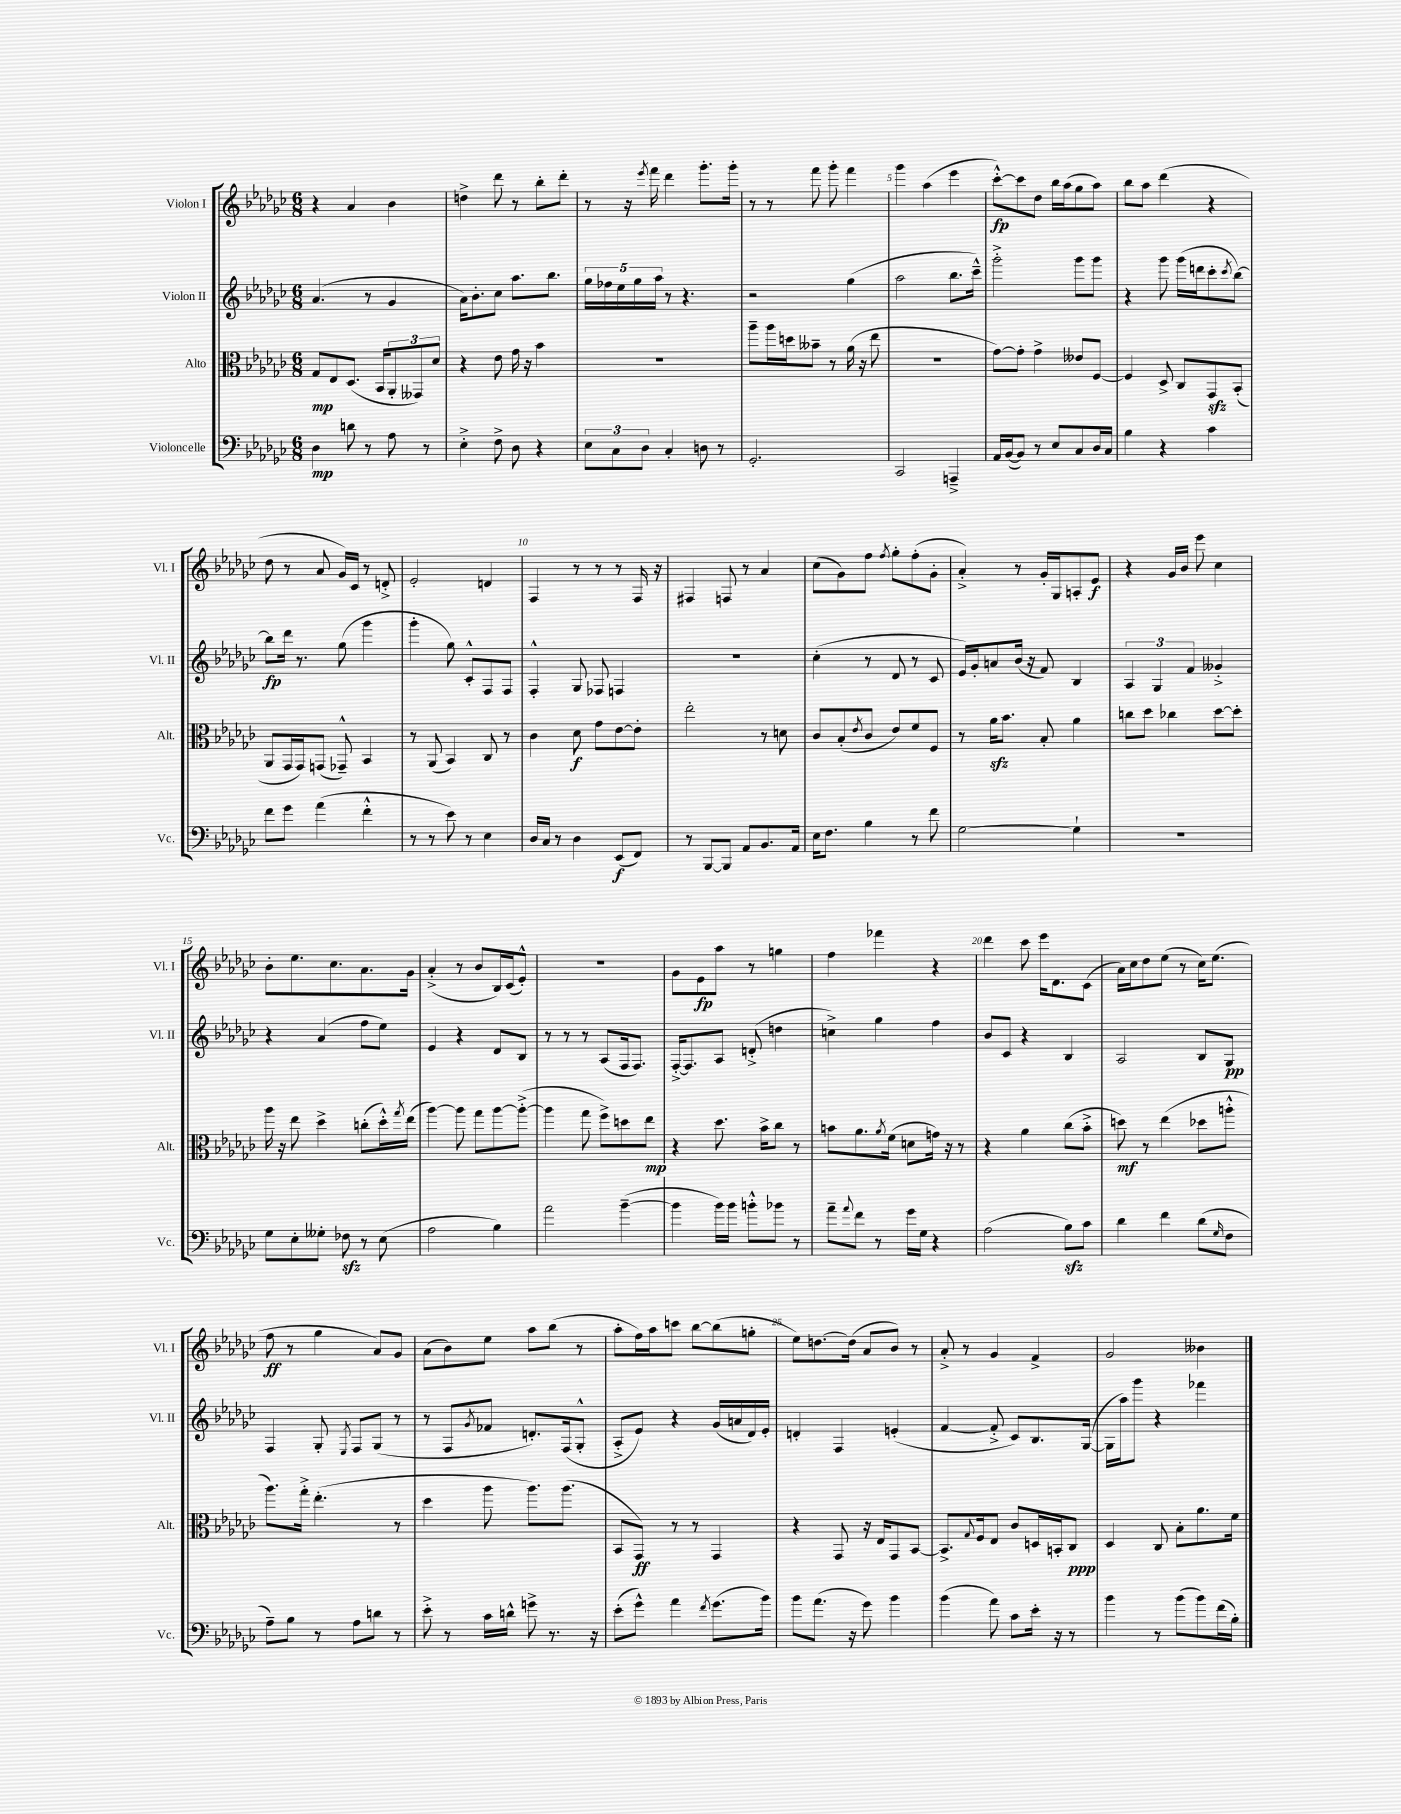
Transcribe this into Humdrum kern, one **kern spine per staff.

**kern	**dynam	**kern	**dynam	**kern	**dynam	**kern	**dynam
*part4	*part4	*part3	*part3	*part2	*part2	*part1	*part1
*staff4	*staff4	*staff3	*staff3	*staff2	*staff2	*staff1	*staff1
*I"Violoncelle	*	*I"Alto	*	*I"Violon II	*	*I"Violon I	*
*I'Vc.	*	*I'Alt.	*	*I'Vl. II	*	*I'Vl. I	*
*clefF4	*	*clefC3	*	*clefG2	*	*clefG2	*
*k[b-e-a-d-g-c-]	*	*k[b-e-a-d-g-c-]	*	*k[b-e-a-d-g-c-]	*	*k[b-e-a-d-g-c-]	*
*M6/8	*	*M6/8	*	*M6/8	*	*M6/8	*
=1	=1	=1	=1	=1	=1	=1	=1
4D-\	mp	8G-/L	mp	(4.a-/	.	4r	.
.	.	8E-/	.	.	.	.	.
8dn\	.	(8.D-/J	.	.	.	4a-/	.
8r	.	.	.	8r	.	.	.
.	.	16BB-/KL	.	.	.	.	.
8A-\	.	12AA-'/	.	4g-/	.	4b-\	.
.	.	12GG--X/)	.	.	.	.	.
8r	.	.	.	.	.	.	.
.	.	12d-/J	.	.	.	.	.
=2	=2	=2	=2	=2	=2	=2	=2
4E-'^\	.	4r	.	16a-\KL)	.	4ddn^\	.
.	.	.	.	8.b-'\	.	.	.
8F^\	.	8e-\	.	8cc-\J	.	8ddd-\	.
8D-\	.	16g-\	.	8.aa-\L	.	8r	.
.	.	16r	.	.	.	.	.
4r	.	4b-\	.	.	.	8bb-'\L	.
.	.	.	.	8.bb-\J	.	.	.
.	.	.	.	.	.	8ddd-'\J	.
=3	=3	=3	=3	=3	=3	=3	=3
12E-\L	.	2.r	.	20gg-\LL	.	8r	.
.	.	.	.	20ff-X\	.	.	.
12C-\	.	.	.	.	.	.	.
.	.	.	.	20ee-\	.	.	.
.	.	.	.	.	.	16r	.
.	.	.	.	20gg-\	.	.	.
12D-\J	.	.	.	.	.	.	.
.	.	.	.	.	.	8qeee-/	.
.	.	.	.	.	.	16fff\	.
.	.	.	.	20aa-\JJ	.	.	.
4C-'/	.	.	.	8r	.	4ddd-\	.
.	.	.	.	4.r	.	.	.
8Dn\	.	.	.	.	.	8.ggg-'\L	.
8r	.	.	.	.	.	.	.
.	.	.	.	.	.	16ggg-'\Jk	.
=4	=4	=4	=4	=4	=4	=4	=4
2.GG-'/	.	8aa-~\L	.	2r	.	8r	.
.	.	16aa-\L	.	.	.	8r	.
.	.	16ddn\J	.	.	.	.	.
.	.	8b--X~\J	.	.	.	8fff\	.
.	.	8r	.	.	.	8ggg-'\	.
.	.	(16a-\	.	(4gg-\	.	4fff\	.
.	.	16r	.	.	.	.	.
.	.	8ee-\	.	.	.	.	.
=5	=5	=5	=5	=5	=5	=5	=5
2CC-/	.	2.r	.	2aa-\	.	4ggg-\	.
.	.	.	.	.	.	(4aa-\	.
4AAAn~^/	.	.	.	8.bb-\L	.	4eee-\	.
.	.	.	.	16ccc-~^^\Jk)	.	.	.
=6	=6	=6	=6	=6	=6	=6	=6
16AA-/LL	.	[8g-\L)	.	2ggg-'^\	.	[8ccc-'^^\L)	fp
([16BB-/J	.	.	.	.	.	.	.
8BB-/J])	.	8g-'\J]	.	.	.	8ccc-\]	.
8r	.	4g-^\	.	.	.	8dd-\J	.
8E-/L	.	.	.	.	.	16bb-\LL	.
.	.	.	.	.	.	(16aa-\J	.
8C-/	.	8e--X/L	.	8ggg-\L	.	8gg-\	.
16D-/L	.	[8F/J	.	8ggg-\J	.	8aa-\J)	.
16C-/JJ	.	.	.	.	.	.	.
=7	=7	=7	=7	=7	=7	=7	=7
4B-\	.	4F/]	.	4r	.	8bb-\L	.
.	.	.	.	.	.	8aa-\J	.
4r	.	8D-^/	.	8ggg-\	.	(4ddd-\	.
.	.	8C-/L	.	(16ggg-\LL	.	.	.
.	.	.	.	16dddn\J	.	.	.
4c-\	.	8GG-zz/	.	8ccc-'\	.	4r	.
.	.	.	.	8qccc-/	.	.	.
.	.	(8BB-'/J	.	[8bb-\J)	.	.	.
!!LO:LB:g=z
=8	=8	=8	=8	=8	=8	=8	=8
8f\L	.	8AA-/L	.	8bb-\L]	fp	8dd-\	.
8g-\J	.	16GG-/L	.	16ddd-\Jk	.	8r	.
.	.	16GG-/J)	.	8.r	.	.	.
(4a-\	.	(8GGn/J	.	.	.	8a-/	.
.	.	8GG-X~^^/)	.	(8gg-\	.	16g-/LL)	.
.	.	.	.	.	.	16c-/JJ	.
4f'^^\	.	4BB-/	.	4ggg-\	.	8r	.
.	.	.	.	.	.	8dn'^/	.
=9	=9	=9	=9	=9	=9	=9	=9
8r	.	8r	.	4ggg-'\	.	2e-'/	.
8r	.	(8AA-/	.	.	.	.	.
8e-\)	.	4BB-/)	.	8gg-\)	.	.	.
8r	.	.	.	8c-'^^/L	.	.	.
4E-\	.	8C-/	.	8F/	.	4dn/	.
.	.	8r	.	8F/J	.	.	.
=10	=10	=10	=10	=10	=10	=10	=10
16D-/LL	.	4c-\	.	4F'^^/	.	4F/	.
16C-/JJ	.	.	.	.	.	.	.
8r	.	.	.	.	.	.	.
4D-\	.	8d-\	f	8G-/	.	8r	.
.	.	8g-\L	.	8F-X/	.	8r	.
(8EE-/L	f	[8e-\	.	4Fn/	.	8r	.
8FF/J)	.	8e-'\J]	.	.	.	16F/	.
.	.	.	.	.	.	16r	.
=11	=11	=11	=11	=11	=11	=11	=11
8r	.	2ee-'\	.	2.r	.	4F#X/	.
[8BBB-/L	.	.	.	.	.	.	.
8BBB-/J]	.	.	.	.	.	8Fn/	.
8AA-/L	.	.	.	.	.	8r	.
8.BB-/	.	8r	.	.	.	4a-/	.
.	.	8dn\	.	.	.	.	.
16AA-/Jk	.	.	.	.	.	.	.
=12	=12	=12	=12	=12	=12	=12	=12
16E-\KL	.	8c-/L	.	(4cc-'\	.	(8cc-\L	.
8.F\J	.	.	.	.	.	.	.
.	.	(8B-'/	.	.	.	8g-\)	.
.	.	8qe-/	.	.	.	.	.
4B-\	.	8c-/J	.	8r	.	8ff\J	.
.	.	.	.	.	.	8qff/	.
.	.	8e-/L)	.	8d-/	.	8gg-'\L	.
8r	.	8f/	.	8r	.	(8ff'\	.
8f\	.	8F/J	.	8c-/	.	8g-'\J	.
=13	=13	=13	=13	=13	=13	=13	=13
[2G-\	.	8r	.	16e-/LL)	.	4a-'^/)	.
.	.	.	.	16g-'/J	.	.	.
.	.	16a-zz\KL	.	8an/	.	.	.
.	.	8.b-\J	.	.	.	.	.
.	.	.	.	(16b-/Jk	.	8r	.
.	.	.	.	16r	.	.	.
.	.	8B-'/	.	8f/)	.	16g-'/LL	.
.	.	.	.	.	.	16G-/J	.
4G-`\]	.	4a-\	.	4B-/	.	8An'/	.
.	.	.	.	.	.	8e-/J	f
=14	=14	=14	=14	=14	=14	=14	=14
2.r	.	8ccn\L	.	6A-/	.	4r	.
.	.	8dd-\J	.	.	.	.	.
.	.	.	.	6G-/	.	.	.
.	.	4cc-X\	.	.	.	16g-/LL	.
.	.	.	.	.	.	16b-/JJ	.
.	.	.	.	6f/	.	.	.
.	.	.	.	.	.	8eee-\	.
.	.	[8dd-\L	.	4g--X'^/	.	4cc-\	.
.	.	8dd-'\J]	.	.	.	.	.
!!LO:LB:g=z
=15	=15	=15	=15	=15	=15	=15	=15
8G-\L	.	16aa-\	.	4r	.	8b-'\L	.
.	.	16r	.	.	.	.	.
8E-'\	.	8ee-\	.	.	.	8.ee-\	.
8G--X'\J	.	4dd-^\	.	(4a-/	.	.	.
.	.	.	.	.	.	8.cc-\	.
8F-Xzz\	.	.	.	.	.	.	.
8r	.	(8ccn'\L	.	8ff\L	.	8.a-\	.
(8E-\	.	16dd-'^^\L)	.	8ee-\J)	.	.	.
.	.	8qgg-/	.	.	.	.	.
.	.	(16ee-\JJ	.	.	.	16g-\Jk	.
=16	=16	=16	=16	=16	=16	=16	=16
2A-\	.	[4aa-\)	.	4e-/	.	(4a-'^/	.
.	.	8aa-\]	.	4r	.	8r	.
.	.	8gg-\L	.	.	.	8b-/L	.
4B-\)	.	[8aa-\	.	8d-/L	.	16B-/L)	.
.	.	.	.	.	.	(16c-/J	.
.	.	(8aa-'^\J_	.	8B-/J	.	8e-'^^/J)	.
=17	=17	=17	=17	=17	=17	=17	=17
2a-\	.	4aa-\]	.	8r	.	2.r	.
.	.	.	.	8r	.	.	.
.	.	8gg-\	.	8r	.	.	.
.	.	8ff^\L)	.	(8A-/L	.	.	.
([4b-~\	.	8ddn\	.	16F/k	.	.	.
.	.	.	.	8.F/J)	.	.	.
.	.	8ee-\J	mp	.	.	.	.
=18	=18	=18	=18	=18	=18	=18	=18
4b-\]	.	4r	.	[16F'^/KL	.	8g-\L	.
.	.	.	.	8.F/]	.	.	.
.	.	.	.	.	.	8e-\	fp
16b-\LL)	.	8.dd-\	.	8A-/J	.	8aa-\J	.
16b-\JJ	.	.	.	.	.	.	.
8bn'^^\L	.	.	.	(8dn'^/	.	8r	.
.	.	16b-^\KL	.	.	.	.	.
8b-X\J	.	8cc-\J	.	4ddn\	.	4ggn\	.
8r	.	8r	.	.	.	.	.
=19	=19	=19	=19	=19	=19	=19	=19
8a-~\L	.	8bn\L	.	4ccn^\)	.	4ff\	.
8qqa-/	.	.	.	.	.	.	.
8f\J	.	8.a-\	.	.	.	.	.
8r	.	.	.	4gg-\	.	4fff-X\	.
.	.	8qa-/	.	.	.	.	.
.	.	(16f\Jk	.	.	.	.	.
16g-\LL	.	8dn\L	.	.	.	.	.
16G-\JJ	.	.	.	.	.	.	.
4r	.	16gn\Jk)	.	4ff\	.	4r	.
.	.	16r	.	.	.	.	.
.	.	8r	.	.	.	.	.
=20	=20	=20	=20	=20	=20	=20	=20
(2A-\	.	4r	.	8b-/L	.	4ddd-\	.
.	.	.	.	8c-/J	.	.	.
.	.	4a-\	.	4r	.	8ccc-\	.
.	.	.	.	.	.	16eee-\KL	.
.	.	.	.	.	.	8.d-\	.
8B-zz\L)	.	(8cc-\L	.	4B-/	.	.	.
8c-\J	.	8b-'^\J	.	.	.	(8c-\J	.
=21	=21	=21	=21	=21	=21	=21	=21
4d-\	.	8ddn\)	mf	2A-/	.	16a-\LL)	.
.	.	.	.	.	.	16cc-\J	.
.	.	8r	.	.	.	8dd-\	.
4f\	.	(4ee-\	.	.	.	(8ee-\J	.
.	.	.	.	.	.	8r	.
(8d-\L	.	8dd-X\L	.	8B-/L	.	16cc-\KL)	.
.	.	.	.	.	.	(8.ee-\J	.
16qqG-/	.	.	.	.	.	.	.
8F\J	.	8aan'^^\J	.	8G-/J	pp	.	.
!!LO:LB:g=z
=22	=22	=22	=22	=22	=22	=22	=22
8A-~\L)	.	8.aa-\L)	.	4F/	.	8ff\	ff
8B-\J	.	.	.	.	.	8r	.
.	.	16gg-'^\Jk	.	.	.	.	.
8r	.	(4.ee-'\	.	8G-'/	.	4gg-\	.
.	.	.	.	8qE-/	.	.	.
8A-\L	.	.	.	8F/L	.	.	.
8dn\J	.	.	.	(8G-/J	.	8a-/L)	.
8r	.	8r	.	8r	.	8g-/J	.
=23	=23	=23	=23	=23	=23	=23	=23
8e-'^\	.	4dd-\	.	8r	.	(8a-\L	.
8r	.	.	.	8F/L	.	8b-\)	.
.	.	.	.	8qg-/	.	.	.
16c-\LL	.	8aa-\	.	8f-X/J	.	8ee-\J	.
16dn^^\JJ	.	.	.	.	.	.	.
8gn^\	.	8.aa-\L)	.	8.dn'/L)	.	8aa-\L	.
8.r	.	.	.	.	.	(8bb-\J	.
.	.	(8.aa-\J	.	(16F/k	.	.	.
.	.	.	.	8G-'^^/J	.	8r	.
16r	.	.	.	.	.	.	.
=24	=24	=24	=24	=24	=24	=24	=24
(8e-'\L	.	8BB-/L	.	8A-'^/L	.	8aa-'\L	.
8g-^^\J)	.	8GG-/J)	ff	8e-/J)	.	16ff\L)	.
.	.	.	.	.	.	16aa-\J	.
4a-\	.	8r	.	4r	.	8cccn\J	.
.	.	8r	.	.	.	[8bb-\L	.
8qf/	.	.	.	.	.	.	.
(8.g-\L	.	4GG-/	.	(16g-/LL	.	(8bb-\]	.
.	.	.	.	16an/	.	.	.
.	.	.	.	16d-/)	.	8ggn'\J	.
16b-\Jk)	.	.	.	16e-'/JJ	.	.	.
=25	=25	=25	=25	=25	=25	=25	=25
8b-\L	.	4r	.	4dn'/	.	8ee-\L)	.
(8.a-\J	.	.	.	.	.	[8.ddn\	.
.	.	8GG-/	.	4F/	.	.	.
16r	.	.	.	.	.	(16dd\Jk]	.
8g-\)	.	16r	.	.	.	8a-/L	.
.	.	16E-/KL	.	.	.	.	.
4b-\	.	8GG-/	.	(4en'/	.	8b-/J)	.
.	.	[8BB-/J	.	.	.	8r	.
=26	=26	=26	=26	=26	=26	=26	=26
(4b-\	.	8.BB-^/L]	.	[4f/	.	8a-'^/	.
.	.	.	.	.	.	8r	.
.	.	8qqG-/	.	.	.	.	.
.	.	16F/k	.	.	.	.	.
8a-\)	.	8E-/J	.	8f'^/]	.	4g-/	.
8c-\L	.	8c-/L	.	8c-/L)	.	.	.
16e-'\Jk	.	16Dn/L	.	8.B-/	.	4f^/	.
16r	.	16BBn'/J	.	.	.	.	.
8r	.	8C-/J	ppp	.	.	.	.
.	.	.	.	([16G-/Jk	.	.	.
=27	=27	=27	=27	=27	=27	=27	=27
4b-\	.	4D-/	.	16G-\LL]	.	2g-/	.
.	.	.	.	16aa-\J)	.	.	.
.	.	.	.	8ggg-\J	.	.	.
8r	.	8C-/	.	4r	.	.	.
(8b-\L	.	8B-'\L	.	.	.	.	.
8b-\)	.	8.a-\	.	4fff-X\	.	4b--X\	.
(16f\L	.	.	.	.	.	.	.
16B-'\JJ)	.	16f\Jk	.	.	.	.	.
==	==	==	==	==	==	==	==
*-	*-	*-	*-	*-	*-	*-	*-
